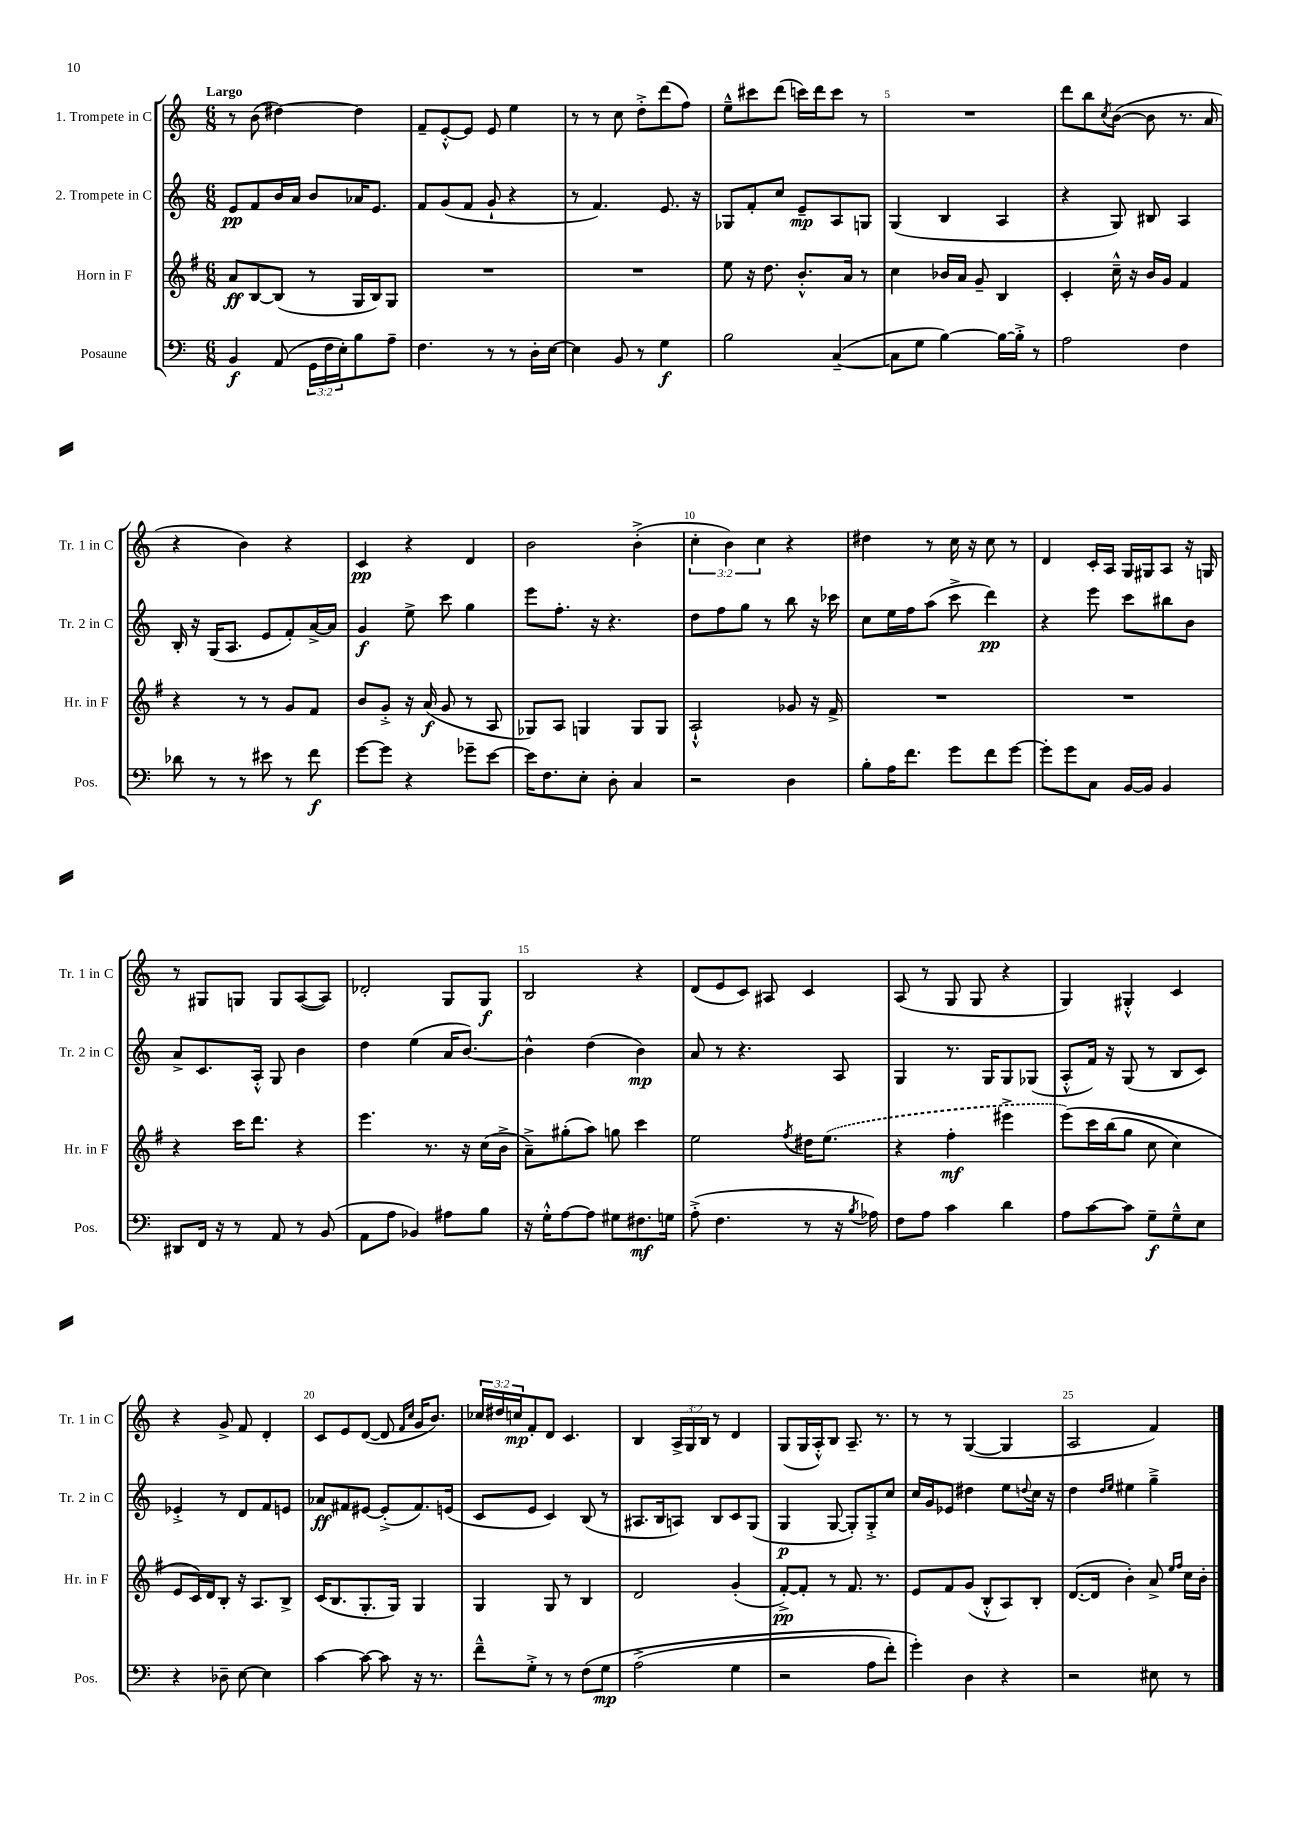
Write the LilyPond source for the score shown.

<<
\new StaffGroup <<
\new Staff = "s0" \with { instrumentName = "1. Trompete in C" shortInstrumentName = "Tr. 1 in C" } {
    \clef treble \key c \major \numericTimeSignature \time 6/8 \override Staff.TupletNumber.text = #tuplet-number::calc-fraction-text \tempo "Largo"
    r8 b'8( dis''4~) dis''4 |
    f'8-- e'8~-.-^ e'8 e'8 e''4 |
    r8 r8 c''8 d''8-.-> d'''8( f''8) |
    e''8---^ cis'''8 d'''8( c'''16) d'''16 c'''8 r8 |
    R2. |
    d'''8 b''8 \acciaccatura { c''8 } b'8~( b'8 r8. a'16 |
    r4 b'4) r4 |
    c'4\pp r4 d'4 |
    b'2 b'4-.->( |
    \tuplet 3/2 { c''4-. b'4) c''4 } r4 |
    dis''4 r8 c''16 r16 c''8 r8 |
    d'4 c'16-. a16 g16 gis16 a8 r16 g16 |
    r8 gis8 g8 g8 a8~( a8) |
    des'2-. g8 g8\f |
    b2 r4 |
    d'8( e'8 c'8) ais8 c'4 |
    a8( r8 g8 g8 r4 |
    g4) gis4-.-^ c'4 |
    r4 g'8-> f'8 d'4-. |
    c'8 e'8 d'8~( d'8 \grace { f'16 c''16 } g'16 b'8.) |
    \tuplet 3/2 { ces''16 dis''16 c''16\mp } f'8-. d'8 c'4. |
    b4 \tuplet 3/2 { a16-> g16 b16 } r8 d'4 |
    g8( g16 a16-.-^) b8 a8.-- r8. |
    r8 r8 g4~( g4 |
    a2 f'4) \bar "|." |
}
\new Staff = "s1" \with { instrumentName = "2. Trompete in C" shortInstrumentName = "Tr. 2 in C" } {
    \clef treble \key c \major \numericTimeSignature \time 6/8
    e'8\pp f'8 b'16 a'16 b'8 aes'16 e'8. |
    f'8 g'8( f'8 g'8-! r4 |
    r8 f'4.) e'8. r16 |
    ges8 f'8-. c''8 e'8--\mp a8 g8 |
    g4( b4 a4 |
    r4 g8) bis8 a4 |
    b16-. r16 g16( a8. e'8 f'8-.) a'16~-> a'16 |
    g'4\f e''8-> c'''8 g''4 |
    e'''8 f''8.-. r16 r4. |
    d''8 f''8 g''8 r8 b''8 r16 ces'''16 |
    c''8 e''16 f''16 a''8( c'''8-> d'''4\pp) |
    r4 e'''8 c'''8 bis''8 b'8 |
    a'8-> c'8. a16-.-^ g8 b'4 |
    d''4 e''4( a'16 b'8.~) |
    b'4-^ d''4( b'4\mp) |
    a'8 r8 r4. a8 |
    g4 r8. g16 g8 ges8( |
    a8-.-^ f'16) r16 g8( r8 b8 c'8) |
    ees'4-.-> r8 d'8 f'8 e'8 |
    aes'8\ff fis'8 eis'8~ eis'8-.->( fis'8.) e'16( |
    c'8 e'8 c'4) b8( r8 |
    ais8. b16 a8) b8 c'8 g8( |
    g4\p g8~ g8-.) g8-.-> c''8 |
    c''16 g'16 ees'8 dis''4 e''8 \appoggiatura { d''8 } c''16 r16 |
    d''4 \grace { d''16 e''16 } eis''4 g''4---> \bar "|." |
}
\new Staff = "s2" \with { instrumentName = "Horn in F" shortInstrumentName = "Hr. in F" } {
    \clef treble \key g \major \numericTimeSignature \time 6/8
    a'8\ff b8~ b8( r8 g16 b16) g8 |
    R2. |
    R2. |
    e''8 r16 d''8. b'8.-.-^ a'16 r8 |
    c''4 bes'16 a'16 g'8-- b4 |
    c'4-. c''16---^ r16 b'16 g'16 fis'4 |
    r4 r8 r8 g'8 fis'8 |
    b'8 g'8-.-> r16 a'16\f( g'8 r8 a8 |
    ges8) a8 g4 g8 g8 |
    a2-!-^ ges'8 r16 fis'16-> |
    R2. |
    R2. |
    r4 c'''16 d'''8. r4 |
    e'''4. r8. r16 c''16( b'16-> |
    a'8--->) gis''8-.( a''8) g''8 c'''4 |
    e''2 \acciaccatura { fis''8 } dis''16 \once \slurDashed e''8.( |
    r4 fis''4-.\mf eis'''4-> |
    e'''8)\( c'''16 b''16( g''8 c''8 c''4) |
    e'8 c'16\) d'16 b8-. r16 a8. b8-> |
    c'16( b8. g8.-. g16) g4 |
    g4 g8 r8 b4 |
    d'2 g'4-.( |
    fis'8~-.->\pp) fis'8-. r8 fis'8. r8. |
    e'8 fis'8 g'8( b8-.-^ a8) b8-. |
    d'8.~( d'16 b'4-.) a'8-> \grace { e''16 fis''16 } c''16 b'16-. \bar "|." |
}
\new Staff = "s3" \with { instrumentName = "Posaune" shortInstrumentName = "Pos." } {
    \clef bass \key c \major \numericTimeSignature \time 6/8 \override Staff.TupletNumber.text = #tuplet-number::calc-fraction-text
    b,4\f a,8( \tuplet 3/2 { g,16 f16 e16-.) } b8 a8-- |
    f4. r8 r8 d16-. e16~ |
    e4 b,8 r8 g4\f |
    b2 c4~--( |
    c8 g8 b4~) b16~ b16-.-> r8 |
    a2 f4 |
    des'8 r8 r8 eis'8 r8 f'8\f |
    g'8~ g'8 r4 ges'8-- e'8~ |
    e'16 f8. e8-. d8-. c4 |
    r2 d4 |
    b8-. a16 f'8. g'8 f'8 g'8~ |
    g'8-. g'8 c8 b,16~ b,16 b,4 |
    dis,8 f,16 r16 r8 a,8 r8 b,8( |
    a,8 a8 bes,4) ais8 b8 |
    r16 g16-.-^ a8~ a8 gis8 fis8.\mf g16 |
    a8-.->( f4. r8 r16 \acciaccatura { b8 } aes16) |
    f8 a8 c'4 d'4 |
    a8 c'8~ c'8 g8--\f g8---^ e8 |
    r4 des8-- e8~ e4 |
    c'4~ c'8~ c'8 r16 r8. |
    f'8---^ g8-.-> r8 r8 f8\( g8\mp |
    a2->( g4 |
    r2 a8 f'8-.) |
    g'4-.\) d4 r4 |
    r2 eis8 r8 \bar "|." |
}
>>
>>
\layout { \context { \Score \override BarNumber.break-visibility = ##(#f #t #t) barNumberVisibility = #(every-nth-bar-number-visible 5) } }
